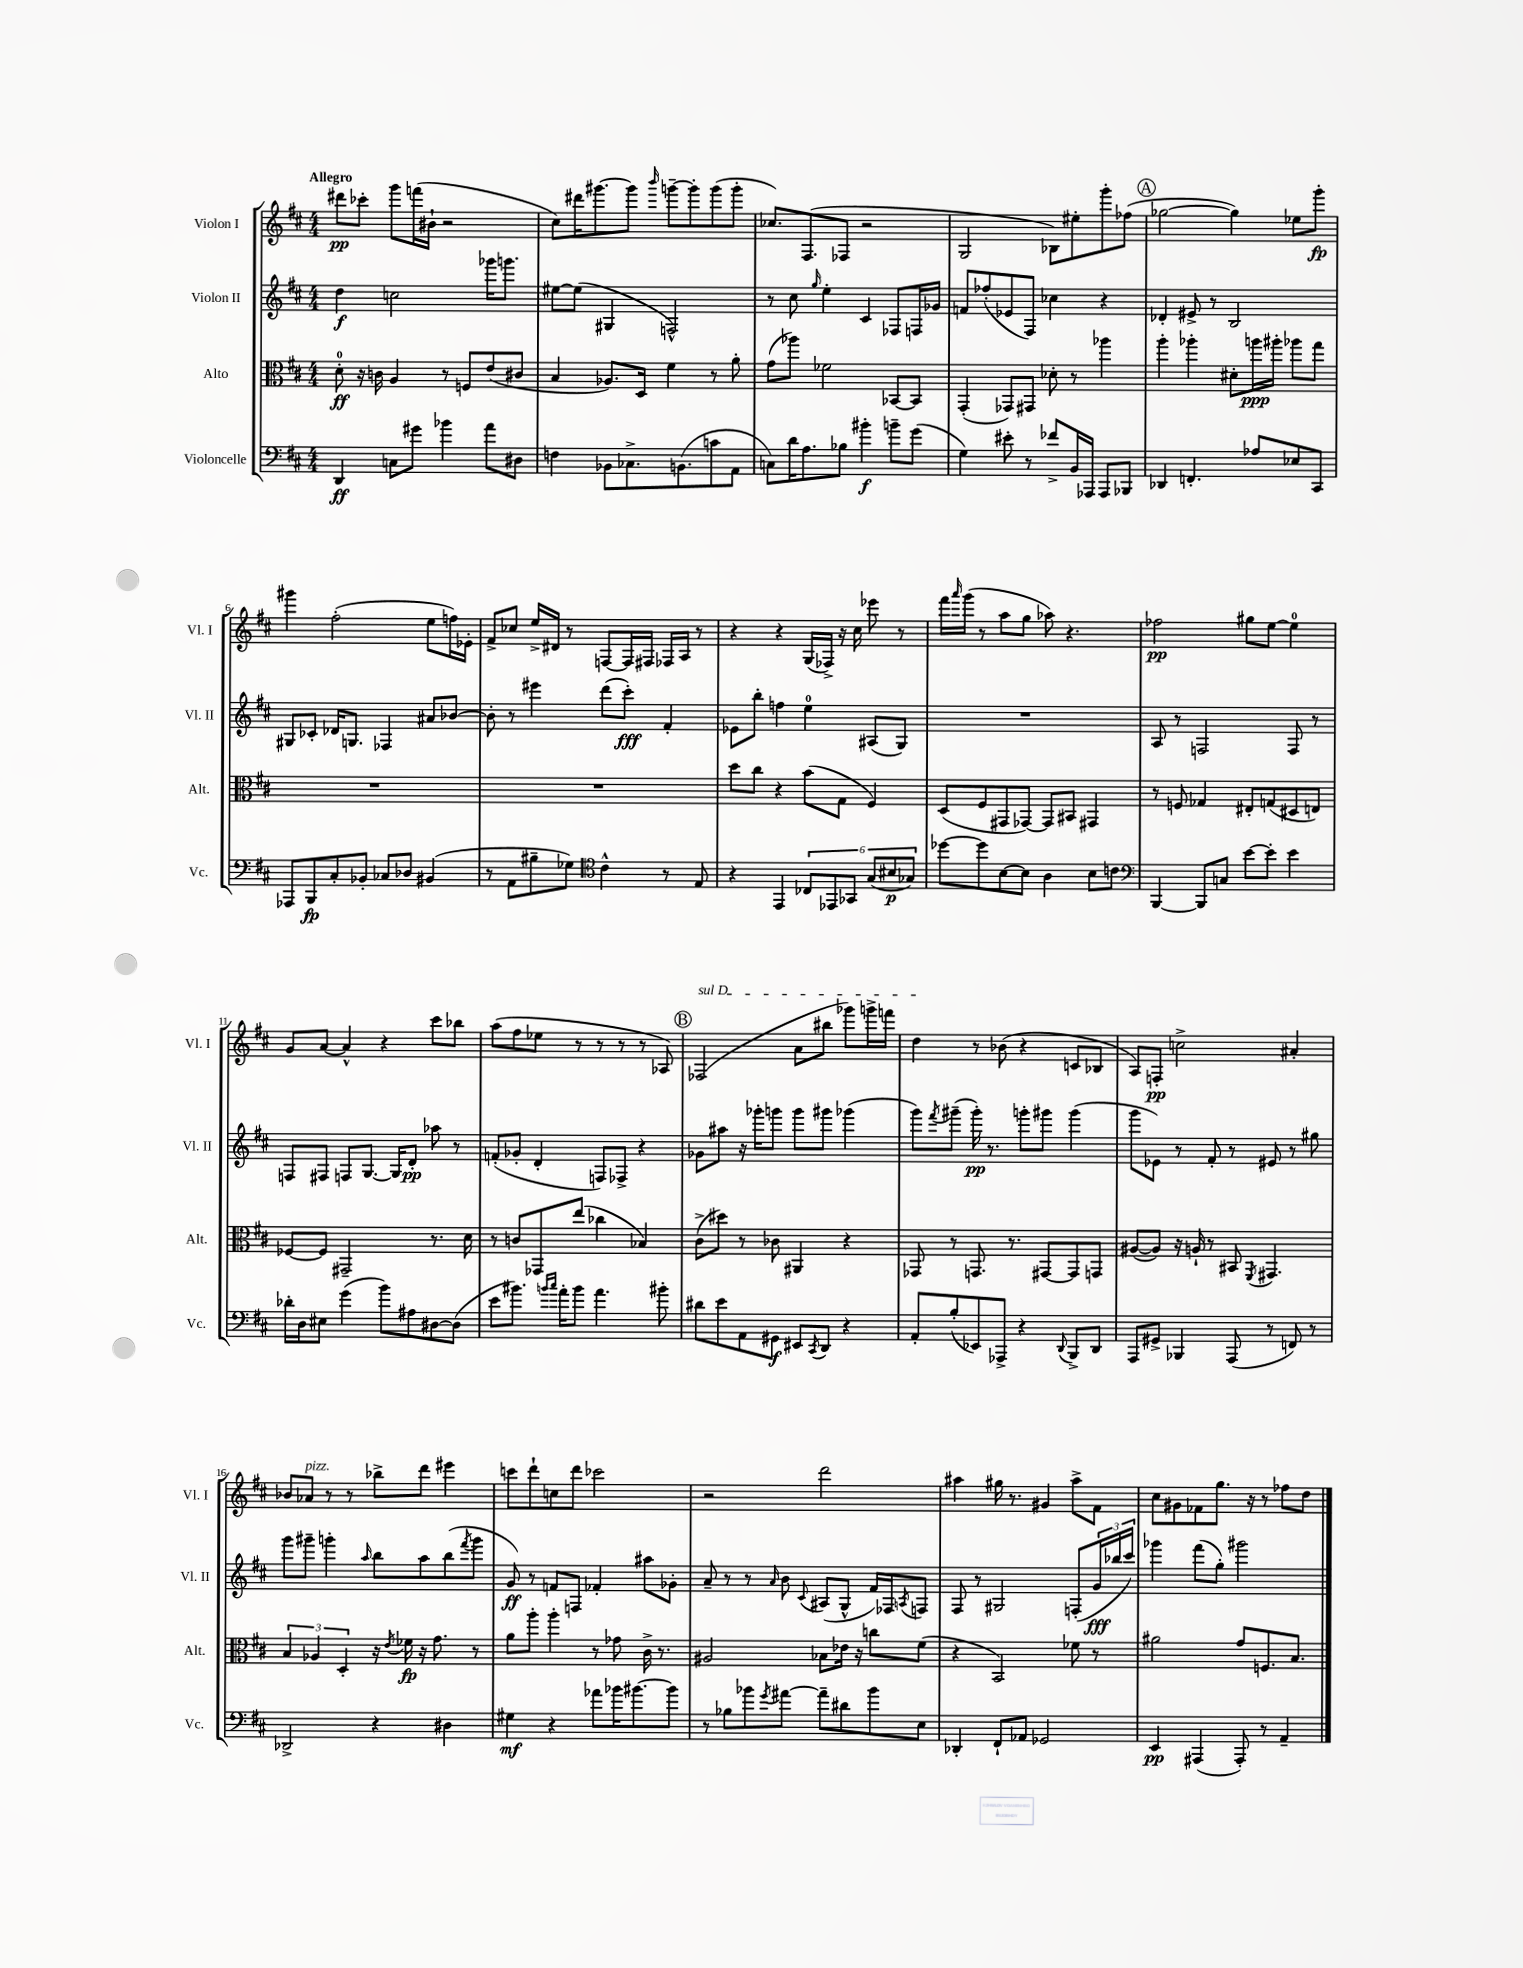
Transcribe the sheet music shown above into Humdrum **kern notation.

**kern	**kern	**kern	**kern
*staff4	*staff3	*staff2	*staff1
*clefF4	*clefC3	*clefG2	*clefG2
*k[f#c#]	*k[f#c#]	*k[f#c#]	*k[f#c#]
*M4/4	*M4/4	*M4/4	*M4/4
4DD	8d'	4dd	8ddd#
.	16r	.	8ccc-'
.	16c	.	.
8C	4A	2cc	8ggg
8g#	.	.	(16fff
.	.	.	16b#`
4b-	8r	.	2r
.	8F	.	.
8a	(8e	16ggg-	.
.	.	8.ggg	.
8D#	8c#	.	.
=	=	=	=
4F	4B	[8ee#	8cc#)
.	.	(8ee#]	16ddd#
.	.	.	[8.ggg#
8BB-	8.A-)	4G#	.
8.C-^	.	.	8ggg#]
.	16D	.	.
.	.	.	16qqbbb
.	4f#	2F^^)	[8ggg~
(8.BB	.	.	.
.	.	.	8ggg']
8c	8r	.	(8ggg
8AA	8a'	.	8ggg'
=	=	=	=
8C)	(8g	8r	8.cc-)
16d	8aa-)	8cc#	.
8.A	.	.	(8.F#
.	.	16qqgg	.
.	2f-	4ee'	.
8B-	.	.	8F-
4b#'	.	4c#	2r
8b~	[8BB-	8F-	.
(8g	8BB-]	16F	.
.	.	16g-	.
=	=	=	=
4G)	(4GG'	8f	2G
.	.	(8ff-'	.
8e#'	8GG-)	8e-	.
8r	8GG#	8F#)	.
8f-^	8d-'	4cc-	8B-)
16BB	8r	.	8ee#'
16AAA-	.	.	.
8AAA-	4aa-	4r	8ggg'
8BBB-	.	.	(8ff-
=	=	=	=
4DD-	4aa'	4d-'	[2gg-
4.FF'	4aa-'	8e#^	.
.	.	8r	.
.	8d#'	2B	4gg-])
8A-	16aa	.	.
.	16aa#'	.	.
8E-	8aa-	.	8ee-
8CC#	8gg	.	8ggg'
=	=	=	=
8AAA-	1r	8G#	4ggg#
8BBB	.	8c-'	.
8C#'	.	16d-	(2ff#'
.	.	8.G	.
8BB-'	.	.	.
8C-	.	4F-	.
8D-	.	.	.
(4BB#	.	8a#	8ee
.	.	[8b-	16ff)
.	.	.	16e-'
=	=	=	=
8r	1r	8b-']	8f#^
8AA	.	8r	8cc-
8B#~	.	4eee#	16ee^
.	.	.	16d#
8G-)	.	.	8r
*clefC4	*	*	*
4c#^^	.	(8ddd	[8F
.	.	8ccc#')	16F]
.	.	.	16F#
8r	.	4f#'	16F-
.	.	.	16A
8E	.	.	8r
=	=	=	=
4r	8dd	8e-	4r
.	8cc#	8bb'	.
4EE	4r	4ff	4r
12C-	(8b	4ee	(16G
.	.	.	16F-^)
12EE-	.	.	.
.	8G	.	16r
12GG-	.	.	.
.	.	.	16cc#
(12G	4F#)	(8A#	8eee-
12B#	.	.	.
.	.	8G)	8r
12G-)	.	.	.
=	=	=	=
[8dd-	(8D	1r	16fff#
.	.	.	16qqaaa
.	.	.	(16ggg
8dd-]	8F#	.	8r
[8B	8GG#	.	8aa
8B]	[8GG-)	.	8gg
4A	8GG-]	.	8aa-)
.	8BB#	.	4.r
8B	4GG#	.	.
8c	.	.	.
=	=	=	=
*clefF4	*	*	*
[4BBB	8r	8A	2ff-
.	8F	8r	.
8BBB]	4G-	2F	.
8C	.	.	.
[8e	8E#'	.	8gg#
8e']	(8G	.	[8ee
4e	8D#	8F	4ee]
.	8E)	8r	.
=	=	=	=
16d-'	[8F-	8F	8g
16D	.	.	.
8E#	8F-]	8F#	[8a
(4g	2GG#~	8F	4a^^]
.	.	[8.G	.
8b)	.	.	4r
.	.	16G]	.
8A#	.	8d'	.
[8D#	8.r	8aa-	8ccc#
(8D#]	.	8r	8bb-
.	16d	.	.
=	=	=	=
8e	8r	(8f'	(8aa
8.b#)	8c	8g-'	8ff#
.	8GG-	4d'	8ee-
16qqb	.	.	.
16qqcc#	.	.	.
16a'	.	.	.
8b	(8ee	.	8r
4.a	4cc-	8F)	8r
.	.	8F-^	8r
.	4B-)	4r	8r
8b#'	.	.	8A-)
=	=	=	=
8d#	(8c#^	8g-	(2F-
8e	8dd#)	8aa#	.
8AA	8r	16r	.
.	.	16ggg-'	.
8GG#	8c-	8ggg	.
8EE#	4AA#	8ggg	8a
8qCC#	.	.	.
8DD	.	8ggg#	8bb#
4r	4r	(4ggg-	8ggg-)
.	.	.	16ggg^
.	.	.	16fff
=	=	=	=
8AA'	8GG-	8ggg)	4dd
.	.	8qfff#	.
(8B'	8r	(8ggg#~	.
8EE-)	8.GG	16ggg#')	8r
.	.	8.r	.
8AAA-^	.	.	(8b-
.	8.r	.	.
4r	.	8ggg'	4r
.	[8GG#	8ggg#	.
8qqDD	.	.	.
8BBB^	8GG#]	(4ggg#	8c
8DD	8GG	.	8B-
=	=	=	=
8AAA	([8A#	8ggg	8A)
8GG#^	8A#])	8e-)	8F'
4BBB-	16r	8r	2cc^
.	16A`	.	.
.	8r	8f#'	.
(8AAA	8BB#	8r	.
.	8qFF#	.	.
8r	4.GG#	8e#	.
8FF)	.	8r	4a#'
8r	.	8gg#	.
=	=	=	=
2DD-^	6B	8ggg	8b-
.	.	8ggg#~	8a-
.	6A-	.	.
.	.	4ggg'	8r
.	6D'	.	.
.	.	.	8r
.	.	16qqaa	.
4r	16r	8bb	8bb-^
.	8qe	.	.
.	16f-	.	.
.	16r	8aa	8ddd
.	8.g	.	.
4D#	.	(8bb	4eee#
.	.	8qfff#	.
.	8r	8ggg	.
=	=	=	=
4G#	8a	8g)	8ccc
.	8aa'	8r	8ddd`
4r	4aa'	8f	8cc
.	.	8F	8ddd
8a-	8r	4f-'	2ccc-
16b-	8g-	.	.
[8.b#	.	.	.
.	16c#^	8aa#	.
.	8.r	.	.
8b#]	.	8g-'	.
=	=	=	=
8r	2A#	8a~	2r
8B-	.	8r	.
8b-	.	8r	.
8qg	.	16qqa	.
[8a#	.	8b	.
.	.	8qqc#	.
8a#~]	8B-	(8A#	2ddd
8d#	16e-	8G^^	.
.	16r	.	.
8b-	8cc	16f#)	.
.	.	16F-	.
.	.	8qA	.
8E	(8f#	8F	.
=	=	=	=
4DD-'	4r	8F#	4aa#
.	.	8r	.
8FF#`	2BB)	2G#	16gg#
.	.	.	8.r
8AA-	.	.	.
2GG-	.	.	4g#
.	8f-	(8F'	8aa#^
.	8r	24g	8f#
.	.	24bb-	.
.	.	24ccc#)	.
=	=	=	=
4EE	2a#	4ggg-	8cc#
.	.	.	8g#
(4AAA#	.	(8fff#	8f-
.	.	8gg')	8.gg
8AAA#')	8g	2ggg#	.
.	.	.	16r
8r	8.F	.	8r
4AA~	.	.	8ff-
.	8.B	.	.
.	.	.	8dd
==	==	==	==
*-	*-	*-	*-
